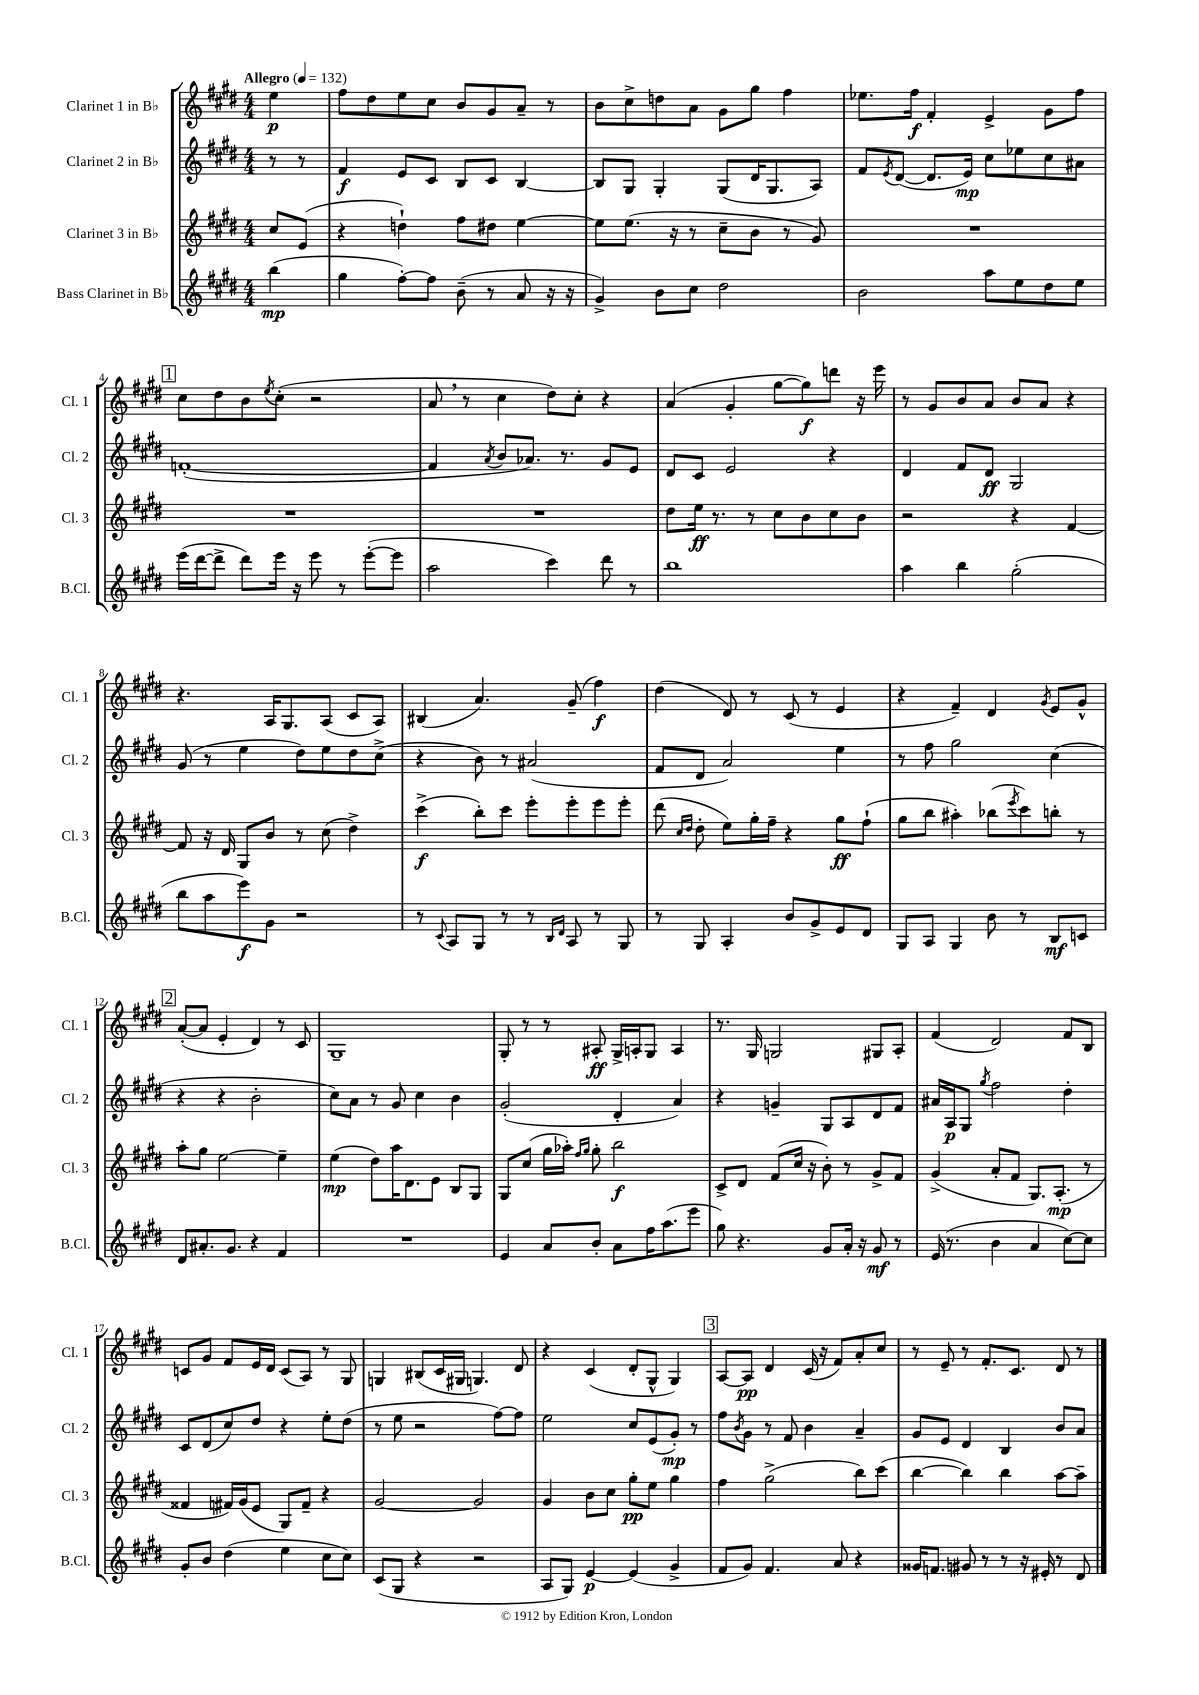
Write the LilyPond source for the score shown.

<<
\new StaffGroup <<
\new Staff = "s0" \with { instrumentName = "Clarinet 1 in Bb" shortInstrumentName = "Cl. 1" } {
    \clef treble \key e \major \numericTimeSignature \time 4/4 \partial 4 \tempo "Allegro" 4 = 132
    e''4\p |
    fis''8 dis''8 e''8 cis''8 b'8 gis'8 a'8-- r8 |
    b'8 cis''8-> d''8 a'8 gis'8 gis''8 fis''4 |
    ees''8. fis''16\f fis'4-. e'4-> gis'8 fis''8 |
    \mark \markup { \box "1" } cis''8 dis''8 b'8 \acciaccatura { e''8 } cis''8-.( r2 |
    a'8 \breathe r8 cis''4 dis''8) cis''8-. r4 |
    a'4( gis'4-. gis''8~ gis''8\f) d'''8 r16 e'''16 |
    r8 gis'8 b'8 a'8 b'8 a'8 r4 |
    r4. a16 gis8. a8( cis'8 a8) |
    bis4( a'4.) gis'8--( fis''4\f) |
    dis''4( dis'8) r8 cis'8( r8 e'4 |
    r4 fis'4--) dis'4 \acciaccatura { gis'8 } e'8 gis'8-^ |
    \mark \markup { \box "2" } a'8~-.( a'8 e'4-. dis'4) r8 cis'8 |
    gis1-- |
    gis8-. r8 r8 ais8-.\ff gis16-> a16-. gis8 a4 |
    r8. gis16 g2 gis8 a8-. |
    fis'4( dis'2) fis'8 b8 |
    c'8 gis'8 fis'8 e'16 dis'16 c'8( a8) r8 gis8 |
    g4 bis8( cis'16 gis16 g4.) dis'8 |
    r4 cis'4( dis'8-. gis8-^ gis4) |
    \mark \markup { \box "3" } a8~ a8\pp dis'4 cis'16( r16 fis'8) a'8-. cis''8 |
    r8 e'8-- r8 fis'8.-. cis'8. dis'8 r8 \bar "|." |
}
\new Staff = "s1" \with { instrumentName = "Clarinet 2 in Bb" shortInstrumentName = "Cl. 2" } {
    \clef treble \key e \major \numericTimeSignature \time 4/4 \partial 4
    r8 r8 |
    fis'4\f e'8 cis'8 b8 cis'8 b4~ |
    b8 gis8 gis4-. gis8( dis'16 gis8. a8) |
    fis'8 \acciaccatura { e'8 } dis'8~( dis'8. e'16\mp) cis''8 ees''8 cis''8 ais'8 |
    \mark \markup { \box "1" } f'1~-.( |
    f'4 \acciaccatura { a'8 } b'8 aes'8.) r8. gis'8 e'8 |
    dis'8 cis'8 e'2 r4 |
    dis'4 fis'8 dis'8\ff gis2 |
    gis'8( r8 e''4 dis''8) e''8 dis''8 cis''8->( |
    r4 b'8) r8 ais'2( |
    fis'8 dis'8 a'2) e''4 |
    r8 fis''8 gis''2 cis''4( |
    \mark \markup { \box "2" } r4 r4 b'2-. |
    cis''8) a'8 r8 gis'8 cis''4 b'4 |
    gis'2-.( dis'4-. a'4) |
    r4 g'4-- gis8 a8 dis'8 fis'8 |
    ais'16 a16\p gis8 \acciaccatura { gis''8 } fis''2 dis''4-. |
    cis'8 dis'8( cis''8) dis''8 r4 e''8-. dis''8( |
    r8 e''8 r2 fis''8~) fis''8 |
    e''2 cis''8 e'8( gis'8-.\mp) r8 |
    \mark \markup { \box "3" } fis''8 \acciaccatura { b'8 } gis'8 r8 fis'8 b'4 a'4-- |
    gis'8 e'8 dis'4 b4 b'8 a'8 \bar "|." |
}
\new Staff = "s2" \with { instrumentName = "Clarinet 3 in Bb" shortInstrumentName = "Cl. 3" } {
    \clef treble \key e \major \numericTimeSignature \time 4/4 \partial 4
    cis''8 e'8( |
    r4 d''4-!) fis''8 dis''8 e''4~ |
    e''8 e''8.( r16 r8 cis''8-- b'8 r8 gis'8) |
    R1 |
    \mark \markup { \box "1" } R1 |
    R1 |
    dis''8 e''16\ff r8. r8 cis''8 b'8 cis''8 b'8 |
    r2 r4 fis'4~ |
    fis'8 r16 dis'16 gis8 b'8 r8 cis''8( dis''4->) |
    cis'''4->\f( b''8-.) cis'''8 e'''8-. e'''8-. e'''8 e'''8-. |
    dis'''8( \grace { cis''16 dis''16 } dis''8-. e''8) gis''16-. fis''16-- r4 gis''8\ff fis''8-!( |
    gis''8 b''8 ais''4-.) bes''8( \acciaccatura { e'''8 } cis'''8) b''8-. r8 |
    \mark \markup { \box "2" } a''8-. gis''8 e''2~ e''4-- |
    e''4\mp( dis''8) a''16 dis'8. e'8 b8 gis8 |
    gis8 cis''8( gis''16 aes''16-.) \grace { fis''16 gis''16 } gis''8-. b''2\f |
    cis'8-> dis'8 fis'8( cis''16 r16 b'8-.) r8 gis'8-> fis'8 |
    gis'4->( a'8-. fis'8 gis8.) a8.-.\mp( r8 |
    fisis'4 fis'16) gis'16( e'8 gis8) fis'8-- r4 |
    gis'2~ gis'2 |
    gis'4 b'8 cis''8 gis''8-.\pp e''8 gis''4 |
    \mark \markup { \box "3" } fis''4 gis''2->( b''8) cis'''8( |
    b''4~ b''4) b''4 a''8~ a''8-- \bar "|." |
}
\new Staff = "s3" \with { instrumentName = "Bass Clarinet in Bb" shortInstrumentName = "B.Cl." } {
    \clef treble \key e \major \numericTimeSignature \time 4/4 \partial 4
    b''4\mp( |
    gis''4 fis''8~-.) fis''8 b'8--( r8 a'8 r16 r16 |
    gis'4->) b'8 cis''8 dis''2 |
    b'2 a''8 e''8 dis''8 e''8 |
    \mark \markup { \box "1" } e'''16( dis'''16~ dis'''8-> dis'''8) e'''16 r16 e'''8 r8 e'''8~-.( e'''8 |
    a''2 cis'''4) dis'''8 r8 |
    b''1 |
    a''4 b''4 gis''2-.( |
    b''8 a''8 e'''8\f) gis'8 r2 |
    r8 \appoggiatura { cis'8 } a8 gis8 r8 r8 \grace { b16 dis'16 } a8 r8 gis8 |
    r8 gis8 a4-. b'8 gis'8-> e'8 dis'8 |
    gis8 a8 gis4 b'8 r8 b8\mf c'8 |
    \mark \markup { \box "2" } dis'8 ais'8.-. gis'8. r4 fis'4 |
    R1 |
    e'4 a'8 b'8-. a'8 fis''16 a''8.( e'''8 |
    gis''8) r4. gis'8 a'16-. r16 gis'8\mf r8 |
    e'16( r8. b'4 a'4 cis''8~) cis''8 |
    gis'8-. b'8 dis''4( e''4 cis''8 cis''8) |
    cis'8( gis8 r4 r2 |
    a8 gis8) e'4~\p e'4( gis'4-> |
    \mark \markup { \box "3" } fis'8 gis'8) fis'4. a'8 r4 |
    gisis'16 f'8. gis'8 r8 r8 r16 eis'16-. r8 dis'8 \bar "|." |
}
>>
>>
